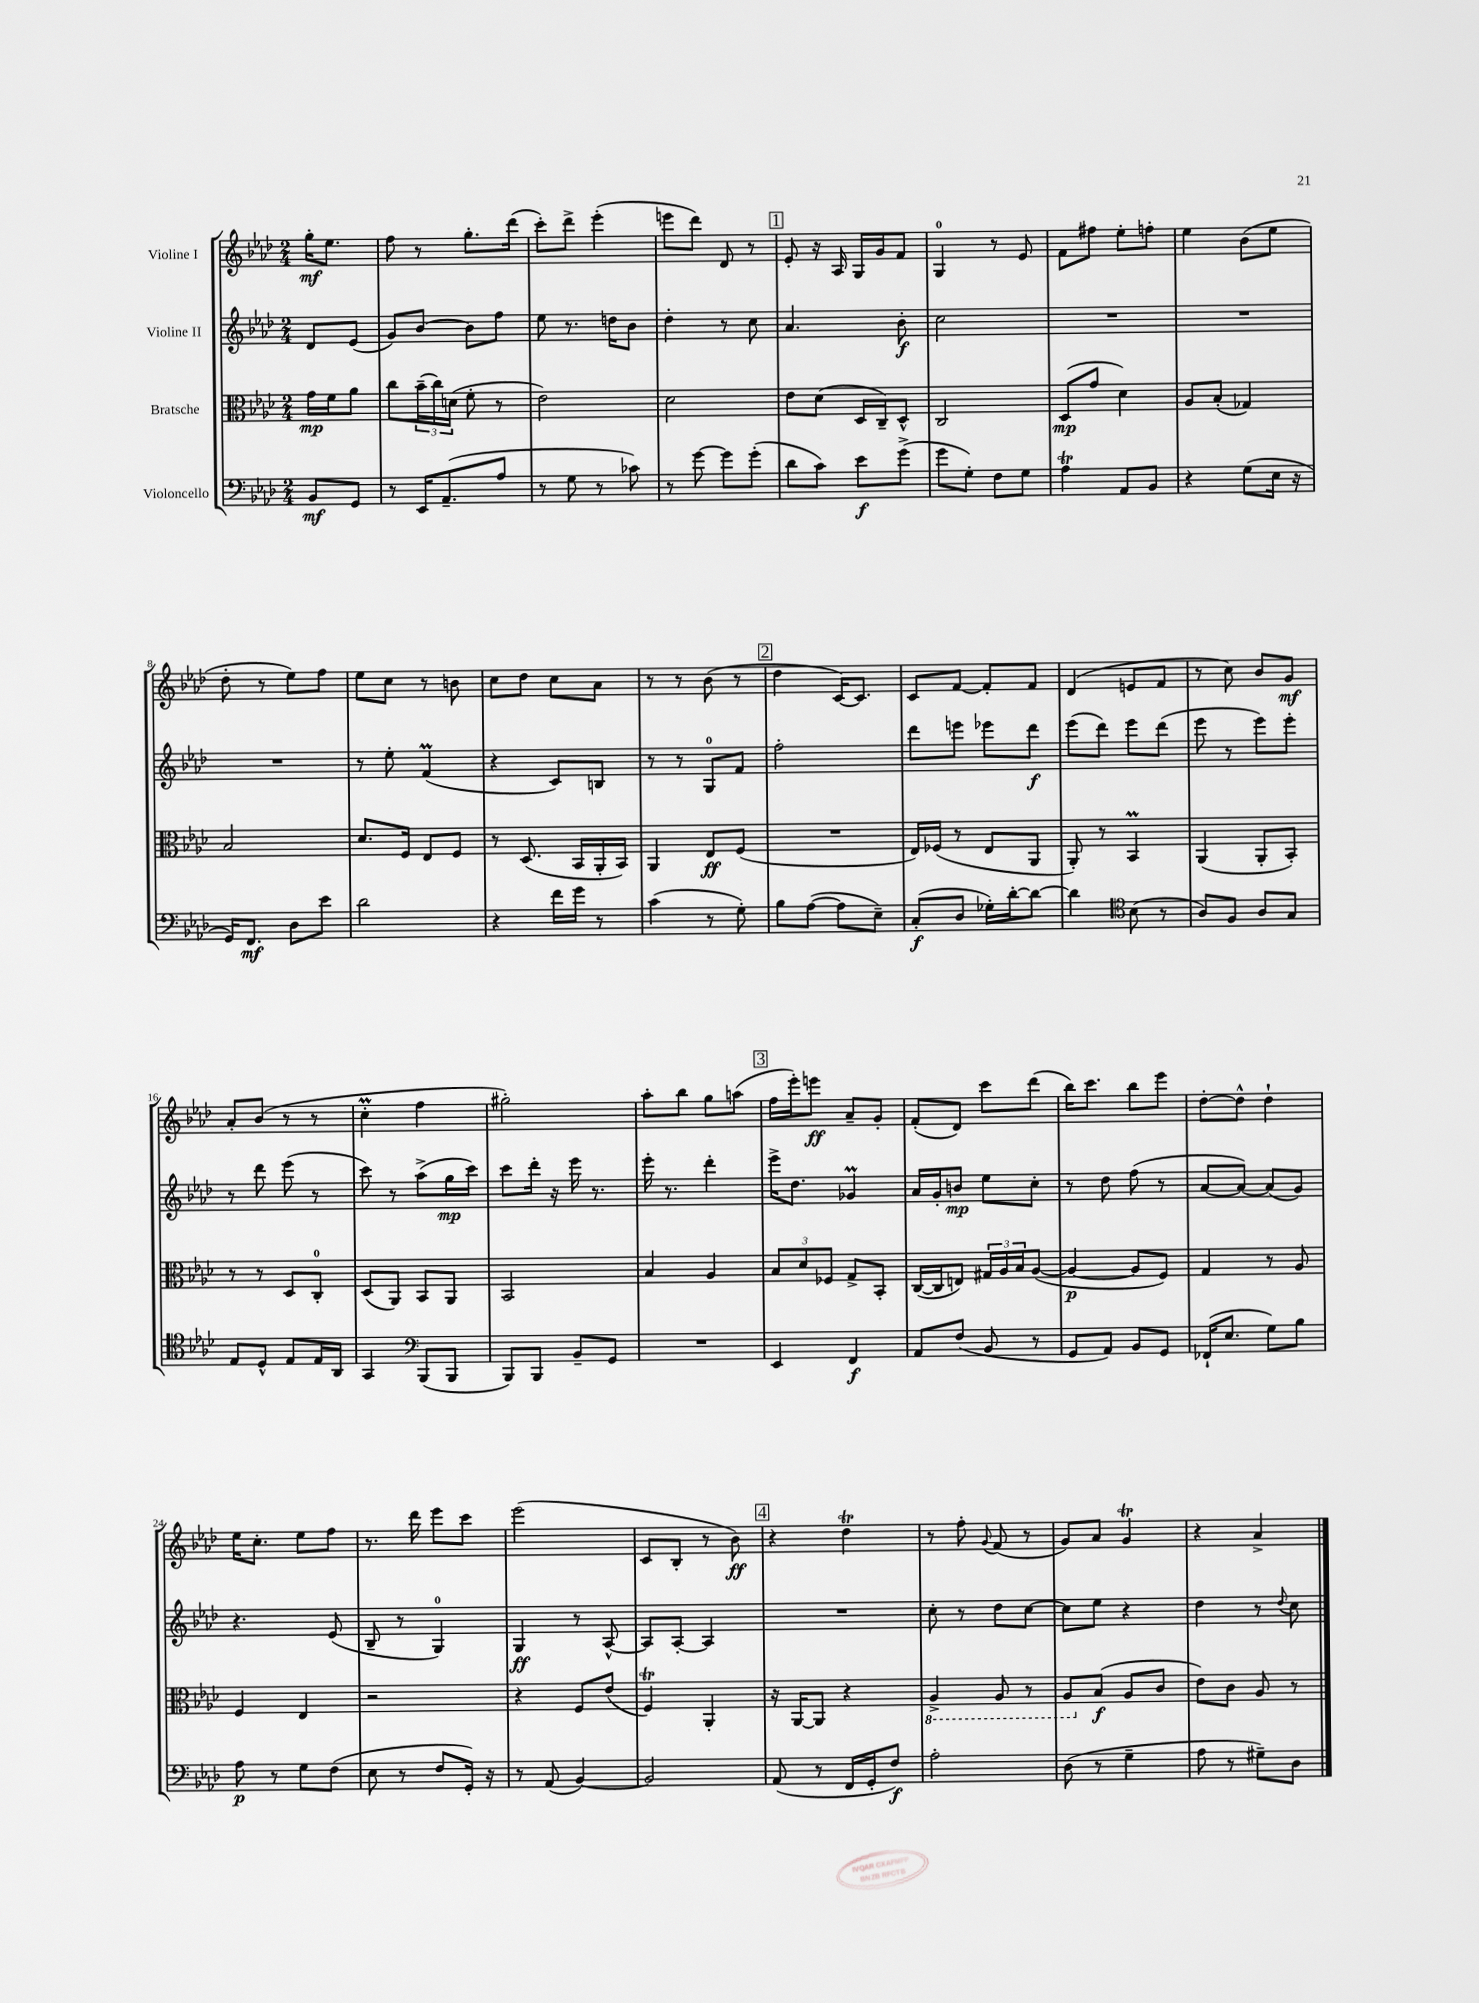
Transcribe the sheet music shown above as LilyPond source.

<<
\new StaffGroup <<
\new Staff = "s0" \with { instrumentName = "Violine I" } {
    \clef treble \key aes \major \numericTimeSignature \time 2/4 \partial 4
    g''16-.\mf ees''8. |
    f''8 r8 g''8.-. des'''16( |
    c'''8-.) des'''8-> ees'''4-.( |
    e'''8 des'''8) des'8 r8 |
    \mark \markup { \box "1" } ees'8-. r16 aes16 g16 g'16 f'8 |
    g4-0 r8 ees'8 |
    f'8 fis''8 ees''8-. f''8-. |
    ees''4 bes'8( ees''8 |
    des''8-. r8 ees''8) f''8 |
    ees''8 c''8 r8 b'8 |
    c''8 des''8 c''8 aes'8 |
    r8 r8 bes'8( r8 |
    \mark \markup { \box "2" } des''4 c'16~) c'8. |
    c'8 f'8~ f'8-. f'8 |
    des'4( e'8 f'8 |
    r8 c''8) bes'8 g'8\mf |
    aes'8-. bes'8( r8 r8 |
    c''4-.\prall f''4 |
    gis''2-.) |
    aes''8-. bes''8 g''8 a''8( |
    \mark \markup { \box "3" } f''16 ees'''16-.) e'''8\ff aes'8-- g'8-. |
    f'8-.( des'8) c'''8 des'''8( |
    bes''16) c'''8. bes''8 ees'''8 |
    des''8~-. des''8-^ des''4-! |
    ees''16 c''8.-. ees''8 f''8 |
    r8. des'''16 ees'''8 c'''8 |
    ees'''2( |
    c'8 bes8-. r8 bes'8\ff) |
    \mark \markup { \box "4" } r4 des''4\trill |
    r8 f''8-. \appoggiatura { g'8 } f'8( r8 |
    g'8) aes'8 g'4\trill |
    r4 aes'4-> \bar "|." |
}
\new Staff = "s1" \with { instrumentName = "Violine II" } {
    \clef treble \key aes \major \numericTimeSignature \time 2/4 \partial 4
    des'8 ees'8( |
    g'8) bes'8~ bes'8 f''8 |
    ees''8 r8. d''16 bes'8 |
    des''4-. r8 c''8 |
    \mark \markup { \box "1" } aes'4. bes'8-.\f |
    c''2 |
    R2 |
    R2 |
    R2 |
    r8 ees''8-. f'4\prall( |
    r4 c'8) b8 |
    r8 r8 g8-0 f'8 |
    \mark \markup { \box "2" } f''2-. |
    des'''8 e'''8 ees'''8 des'''8\f |
    ees'''8( des'''8) ees'''8 des'''8( |
    ees'''8 r8 ees'''8) ees'''8-. |
    r8 des'''8 ees'''8( r8 |
    c'''8) r8 aes''8->( g''16\mp c'''16) |
    c'''8 des'''16-. r16 ees'''16 r8. |
    ees'''16-. r8. des'''4-. |
    \mark \markup { \box "3" } ees'''16-> des''8. ges'4\prall |
    aes'16 g'16-. b'8\mp ees''8 c''8-. |
    r8 des''8 f''8( r8 |
    aes'8~ aes'8~) aes'8( g'8) |
    r4. ees'8( |
    bes8-- r8 g4-0) |
    g4\ff r8 aes8~-^ |
    aes8 aes8~-. aes4 |
    \mark \markup { \box "4" } R2 |
    c''8-. r8 des''8 c''8~ |
    c''8 ees''8 r4 |
    des''4 r8 \appoggiatura { des''8 } c''8 \bar "|." |
}
\new Staff = "s2" \with { instrumentName = "Bratsche" } {
    \clef alto \key aes \major \numericTimeSignature \time 2/4 \partial 4
    g'16\mp f'16 aes'8 |
    c''8 \tuplet 3/2 { bes'16--( c''16) d'16( } f'8-. r8 |
    ees'2) |
    des'2 |
    \mark \markup { \box "1" } ees'8 des'8( des16 c16--) des8-^ |
    c2 |
    des8\mp( g'8 des'4) |
    aes8 bes8-.( ges4) |
    bes2 |
    des'8. f16 ees8 f8 |
    r8 des8.( bes,16 aes,16-. bes,16) |
    aes,4 ees8\ff f8( |
    \mark \markup { \box "2" } R2 |
    ees16) fes16( r8 ees8 aes,8 |
    aes,8-.) r8 bes,4\prall |
    aes,4( aes,8-. bes,8-.) |
    r8 r8 des8 c8-0-. |
    des8( aes,8) bes,8 aes,8 |
    bes,2 |
    bes4 aes4 |
    \mark \markup { \box "3" } \tuplet 3/2 { bes8 des'8 fes8 } g8-> bes,8-. |
    c16~( c16 e8) \tuplet 3/2 { gis16 aes16 bes16 } aes8~( |
    aes4~\p aes8 f8) |
    g4 r8 aes8 |
    f4 ees4 |
    r2 |
    r4 f8 ees'8( |
    f4\trill) aes,4-. |
    \mark \markup { \box "4" } r16 aes,16~ aes,8 r4 |
    \ottava #-1 aes,4-> aes,8 r8 |
    aes,8 \ottava #0 bes8\f( aes8 c'8 |
    ees'8) c'8 aes8 r8 \bar "|." |
}
\new Staff = "s3" \with { instrumentName = "Violoncello" } {
    \clef bass \key aes \major \numericTimeSignature \time 2/4 \partial 4
    bes,8\mf g,8 |
    r8 ees,16 aes,8.--( aes8 |
    r8 g8 r8 ces'8) |
    r8 g'8~ g'8 g'8-.( |
    \mark \markup { \box "1" } des'8 c'8) ees'8\f g'8->( |
    g'8 g8-.) f8 g8 |
    aes4\trill aes,8 bes,8 |
    r4 g8( ees16 r16 |
    g,16) f,8.\mf des8 ees'8 |
    des'2 |
    r4 f'16 g'16 r8 |
    c'4( r8 g8-.) |
    \mark \markup { \box "2" } bes8 aes8~( aes8 ees8--) |
    c8-.\f( des8 ges16-.) des'16~-. des'8~ |
    des'4 \clef tenor bes8( r8 |
    aes8) f8 aes8 g8 |
    ees8 des8-^ ees8 ees16 aes,16 |
    g,4 \clef bass bes,,8( bes,,8 |
    bes,,8) bes,,8 bes,8-- g,8 |
    R2 |
    \mark \markup { \box "3" } ees,4 f,4\f |
    aes,8 f8( bes,8 r8 |
    g,8 aes,8) bes,8 g,8 |
    fes,16-!( ees8. g8) bes8 |
    aes8\p r8 g8 f8( |
    ees8 r8 f8 g,16-.) r16 |
    r8 aes,8( bes,4~) |
    bes,2 |
    \mark \markup { \box "4" } aes,8( r8 f,16 g,16-. f8\f) |
    aes2-. |
    des8( r8 g4-- |
    aes8 r8 gis8--) des8 \bar "|." |
}
>>
>>
